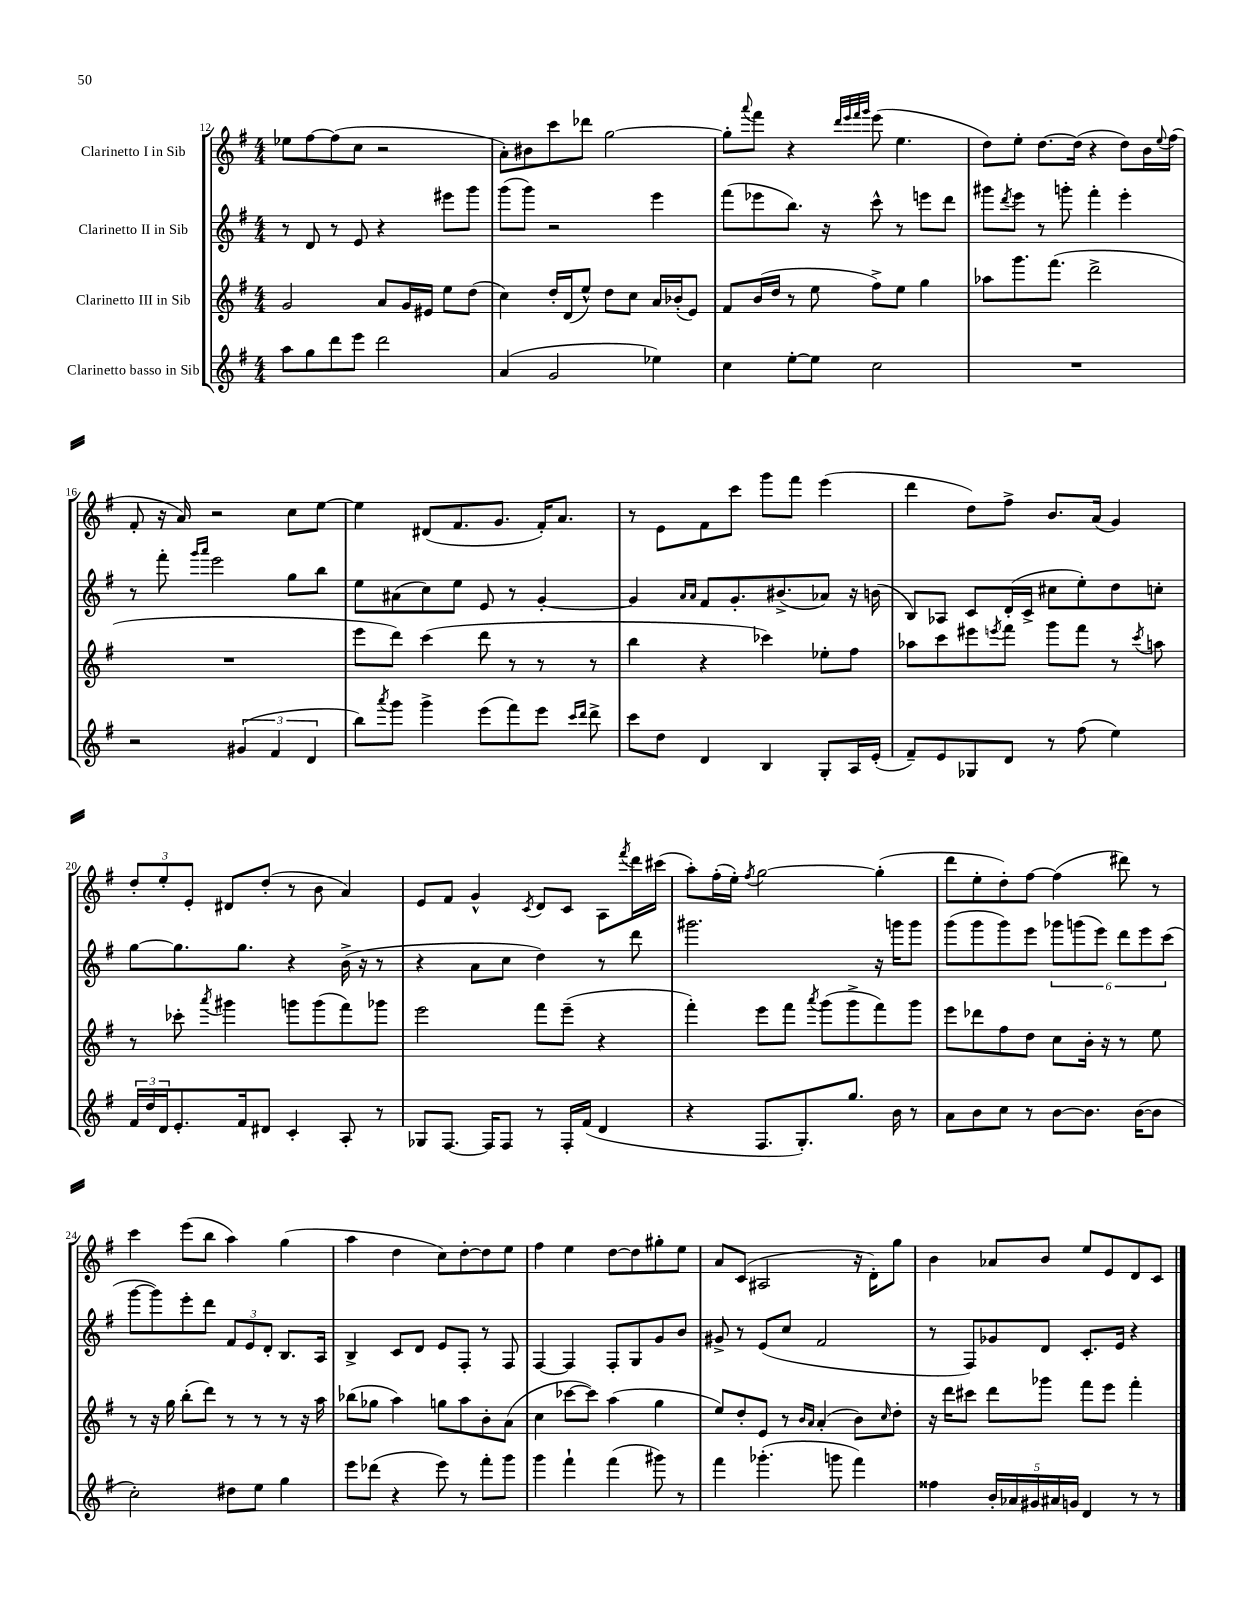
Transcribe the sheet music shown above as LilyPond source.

<<
\new StaffGroup <<
\new Staff = "s0" \with { instrumentName = "Clarinetto I in Sib" } {
    \clef treble \key g \major \numericTimeSignature \time 4/4
    ees''8 fis''8~ fis''8( c''8 r2 |
    a'8-.) bis'8 c'''8 des'''8 g''2~ |
    g''8-. \appoggiatura { a'''8 } fis'''8 r4 \grace { d'''32 e'''32 fis'''32 g'''32 } e'''8( e''4. |
    d''8) e''8-. d''8.~ d''16( r4 d''8) b'16 \appoggiatura { e''8 } fis''16( |
    fis'8-. r16 a'16) r2 c''8 e''8~ |
    e''4 dis'8( fis'8. g'8. fis'16-.) a'8. |
    r8 e'8 fis'8 c'''8 g'''8 fis'''8 e'''4( |
    d'''4 d''8) fis''8-> b'8. a'16( g'4) |
    \tuplet 3/2 { d''8-. e''8-. e'8-. } dis'8 d''8-.( r8 b'8 a'4) |
    e'8 fis'8 g'4-^ \acciaccatura { c'8 } d'8 c'8 a8 \acciaccatura { fis'''8 } d'''16 cis'''16( |
    a''8-.) fis''16-.( e''16-.) \acciaccatura { fis''8 } g''2~ g''4-.( |
    d'''8 e''8-. d''8-.) fis''8~ fis''4( dis'''8) r8 |
    c'''4 e'''8( b''8 a''4) g''4( |
    a''4 d''4 c''8) d''8~-. d''8 e''8 |
    fis''4 e''4 d''8~ d''8 gis''8-. e''8 |
    a'8 c'8( ais2 r16 d'16-.) g''8 |
    b'4 aes'8 b'8 e''8 e'8 d'8 c'8 \bar "|." |
}
\new Staff = "s1" \with { instrumentName = "Clarinetto II in Sib" } {
    \clef treble \key g \major \numericTimeSignature \time 4/4
    r8 d'8 r8 e'8 r4 eis'''8 g'''8 |
    g'''8( g'''8) r2 e'''4 |
    fis'''8( ees'''8 b''8.) r16 c'''8-^ r8 e'''8 d'''8 |
    gis'''8 \acciaccatura { d'''8 } e'''8 r8 g'''8-. fis'''4-. e'''4-. |
    r8 fis'''8-. \grace { g'''16 a'''16 } e'''2 g''8 b''8 |
    e''8 ais'8( c''8) e''8 e'8 r8 g'4~-. |
    g'4 \grace { a'16 a'16 } fis'8 g'8.-. bis'8.->( aes'8) r16 b'16( |
    b8) aes8 c'8 d'16-.( c'16-> cis''8 e''8-.) d''8 c''8-. |
    g''8~ g''8. g''8. r4 b'16->( r16 r8 |
    r4 a'8 c''8 d''4) r8 d'''8 |
    gis'''2. r16 g'''16 g'''8 |
    g'''8( g'''8 g'''8) e'''8 \tuplet 6/4 { ges'''8 g'''8( e'''8) d'''8 e'''8 c'''8( } |
    g'''8~ g'''8) e'''8-. d'''8 \tuplet 3/2 { fis'8 e'8 d'8-. } b8. a16 |
    b4-> c'8 d'8 e'8 fis8-. r8 fis8 |
    fis4~ fis4 fis8-. g8 g'8 b'8 |
    gis'8-> r8 e'8( c''8 fis'2 |
    r8 fis8) ges'8 d'8 c'8.-. e'16 r4 \bar "|." |
}
\new Staff = "s2" \with { instrumentName = "Clarinetto III in Sib" } {
    \clef treble \key g \major \numericTimeSignature \time 4/4
    g'2 a'8 g'16 eis'16 e''8 d''8( |
    c''4) d''16-. d'16( e''8-^) d''8 c''8 a'16 bes'16-.( e'8) |
    fis'8 b'16( d''16 r8 e''8 fis''8->) e''8 g''4 |
    aes''8 g'''8. fis'''8.( d'''2-> |
    R1 |
    e'''8 d'''8) c'''4( d'''8 r8 r8 r8 |
    b''4 r4 ces'''4) ees''8-. fis''8 |
    aes''8 c'''8 eis'''8 \acciaccatura { e'''8 } fis'''8 g'''8 fis'''8 r8 \acciaccatura { c'''8 } a''8 |
    r8 ces'''8-. \acciaccatura { a'''8 } gis'''4 g'''8 g'''8( fis'''8) ges'''8 |
    e'''2 fis'''8 e'''8--( r4 |
    fis'''4-.) e'''8 fis'''8 \acciaccatura { a'''8 } g'''8( g'''8-> fis'''8) g'''8 |
    e'''8 des'''8 fis''8 d''8 c''8 b'16-. r16 r8 e''8 |
    r8 r16 g''16 b''8-.( d'''8) r8 r8 r8 r16 a''16 |
    bes''8( ges''8 a''4) g''8 a''8 b'8-. a'8( |
    c''4 ces'''8~ ces'''8) a''4( g''4 |
    e''8) d''8-. e'8 r8 \grace { b'16 a'16 } a'4-.( b'8) \grace { c''16 } d''8-. |
    r16 d'''16 cis'''8 d'''8 ges'''8 fis'''8 e'''8 fis'''4-. \bar "|." |
}
\new Staff = "s3" \with { instrumentName = "Clarinetto basso in Sib" } {
    \clef treble \key g \major \numericTimeSignature \time 4/4
    a''8 g''8 d'''8 e'''8 d'''2 |
    a'4( g'2 ees''4) |
    c''4 e''8~-. e''8 c''2 |
    R1 |
    r2 \tuplet 3/2 { gis'4( fis'4 d'4 } |
    b''8) \acciaccatura { a'''8 } g'''8 g'''4-> e'''8( fis'''8) e'''8 \grace { c'''16 d'''16 } d'''8-> |
    c'''8 d''8 d'4 b4 g8-. a16 e'16-.( |
    fis'8--) e'8 ges8 d'8 r8 fis''8( e''4) |
    \tuplet 3/2 { fis'16 d''16 d'16 } e'8.-. fis'16 dis'8 c'4-. a8-. r8 |
    ges8 fis8.~ fis16 fis8 r8 fis16-. fis'16( d'4 |
    r4 fis8. g8.-.) g''8. b'16 r8 |
    a'8 b'8 c''8 r8 b'8~ b'8. b'16~( b'8 |
    c''2-.) dis''8 e''8 g''4 |
    e'''8 des'''8( r4 e'''8) r8 fis'''8-. g'''8 |
    g'''4 fis'''4-! fis'''4( gis'''8) r8 |
    fis'''4 ges'''4.-.( g'''8 fis'''4) |
    fisis''4 \tuplet 5/4 { b'16-. aes'16 gis'16 ais'16 g'16 } d'4 r8 r8 \bar "|." |
}
>>
>>
\layout { \context { \Score currentBarNumber = #12 } }
